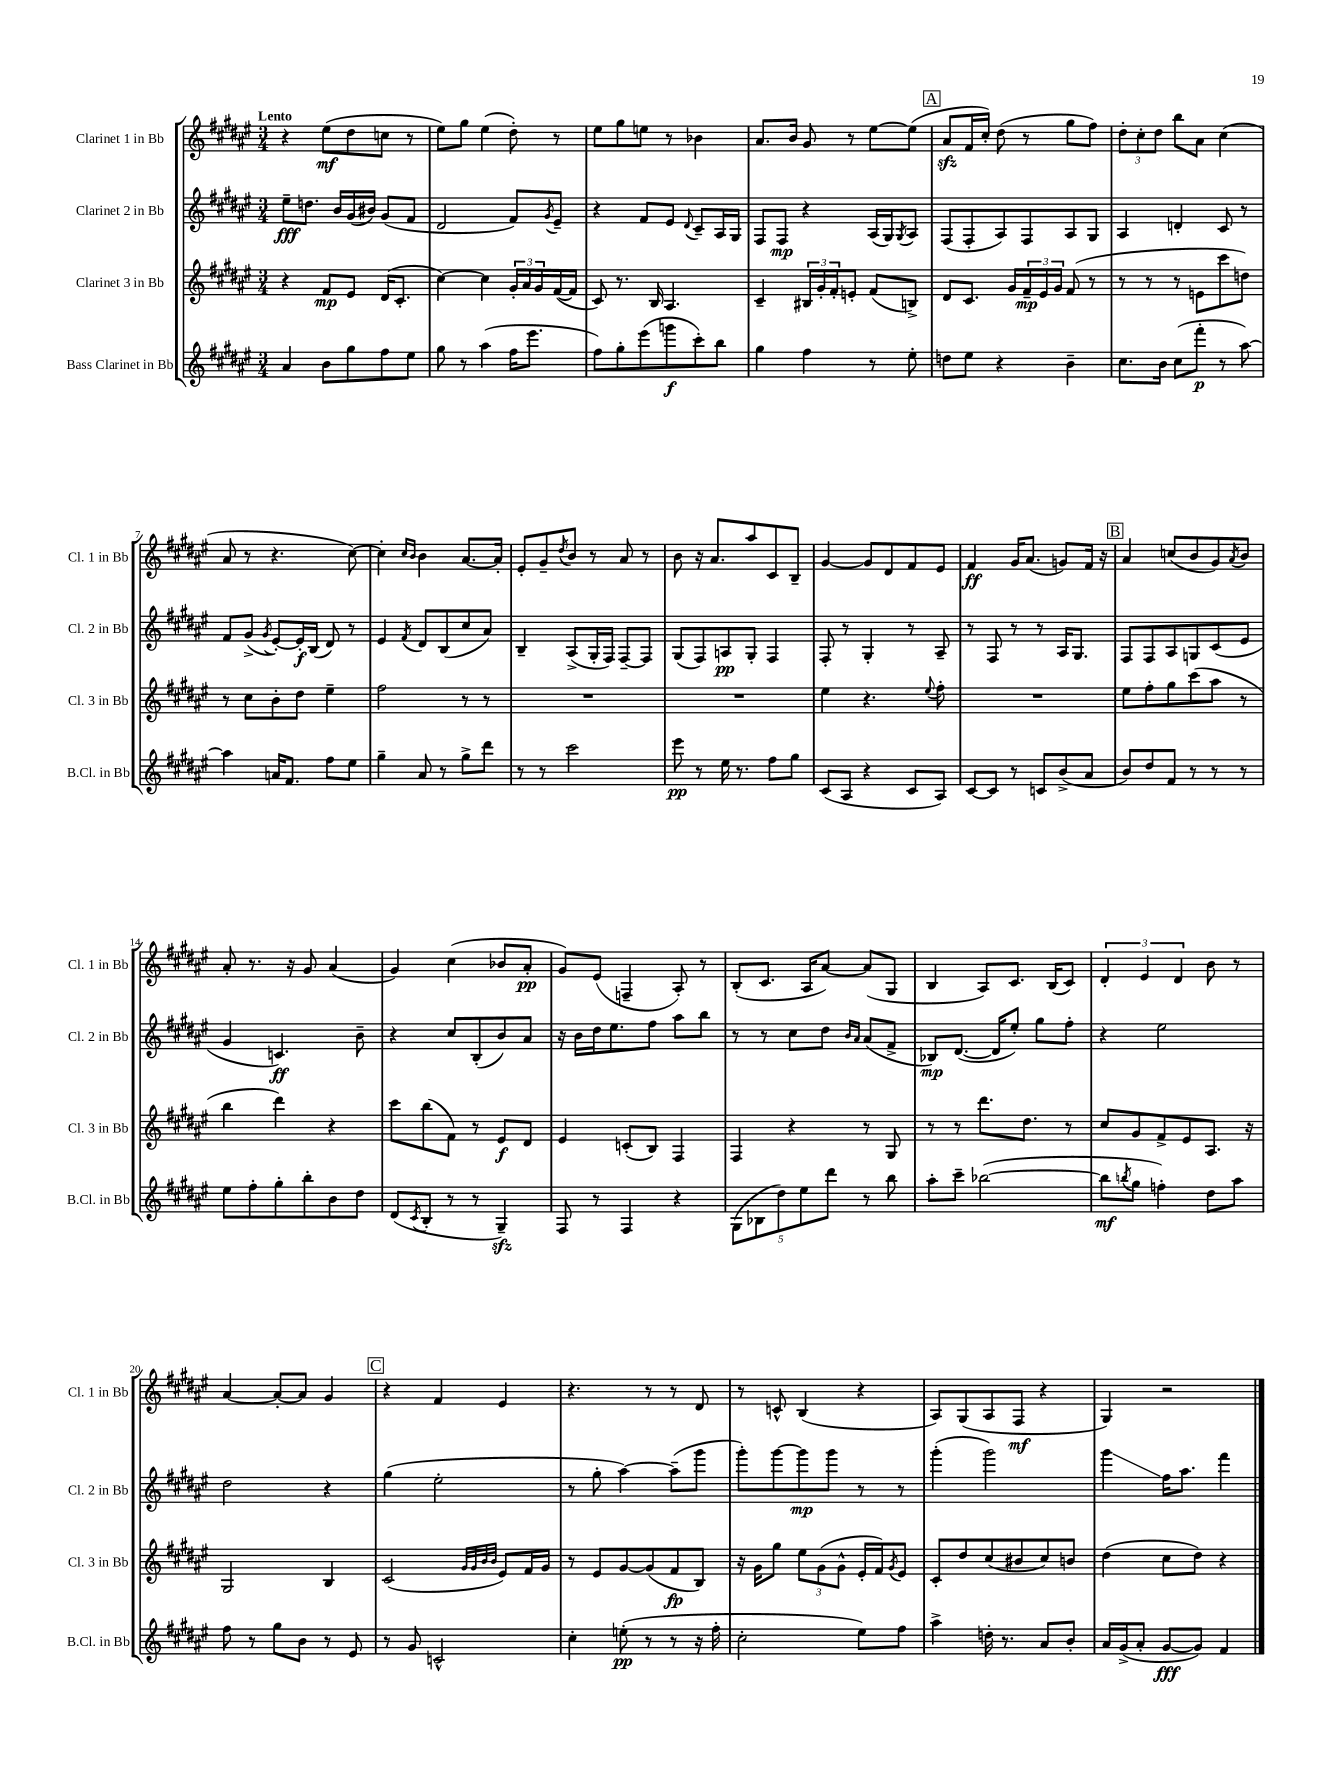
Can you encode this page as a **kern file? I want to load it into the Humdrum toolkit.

**kern	**kern	**kern	**kern
*staff4	*staff3	*staff2	*staff1
*clefG2	*clefG2	*clefG2	*clefG2
*k[f#c#g#d#a#e#]	*k[f#c#g#d#a#e#]	*k[f#c#g#d#a#e#]	*k[f#c#g#d#a#e#]
*M3/4	*M3/4	*M3/4	*M3/4
4a#	4r	8ee#~	4r
.	.	8.dd	.
8b	8f#	.	(8ee#
.	.	16b	.
8gg#	8e#	(16g#	8dd#
.	.	16b#)	.
8ff#	(16d#	(8g#	8cc
.	8.c#'	.	.
8ee#	.	8f#	8r
=	=	=	=
8gg#	[4cc#)	2d#	8ee#)
8r	.	.	8gg#
(4aa#	4cc#]	.	(4ee#
16ff#	24g#'	8f#)	8dd#')
.	24a#	.	.
8.eee#	.	.	.
.	24g#	.	.
.	.	8qg#	.
.	([16f#	8e#~	8r
.	16f#]	.	.
=	=	=	=
8ff#)	8c#)	4r	8ee#
8gg#'	8.r	.	8gg#
(8eee#	.	8f#	8ee
.	16B	.	.
8ggg	4.A#	8e#	8r
.	.	8qqd#	.
8ccc#')	.	8c#~	4b-
8bb	.	16A#	.
.	.	16G#	.
=	=	=	=
4gg#	4c#~	8F#	8.a#
.	.	8F#	.
.	.	.	16b
4ff#	24B#	4r	8g#
.	24g#'	.	.
.	24f#'	.	.
.	8e'	.	8r
8r	(8f#	(16A#	[8ee#
.	.	16G#)	.
.	.	8qG#	.
8ee#'	8B^)	8A#	(8ee#]
=	=	=	=
8dd	8d#	(8F#	8a#
8ee#	8.c#	8F#'	16f#
.	.	.	16cc#')
4r	.	8A#)	(8dd#
.	16g#	.	.
.	24f#~	8F#	8r
.	24e#	.	.
.	24g#	.	.
4b~	(8f#	8A#	8gg#
.	8r	8G#	8ff#)
=	=	=	=
8.cc#	8r	4A#	12dd#'
.	.	.	12cc#'
.	8r	.	.
.	.	.	12dd#
16b	.	.	.
(8cc#	8r	4d'	8bb
8fff#'	8e	.	8a#
8r	8ccc#	8c#	(4cc#
[8aa#)	8dd)	8r	.
=	=	=	=
4aa#]	8r	8f#	8a#
.	8cc#	(8g#^	8r
.	.	8qg#	.
16a	8b'	[8e#')	4.r
8.f#	.	.	.
.	8dd#	16e#']	.
.	.	(16B	.
8ff#	4ee#~	8d#)	.
8ee#	.	8r	[8cc#)
=	=	=	=
4gg#~	2ff#	4e#	4cc#']
.	.	.	16qqcc#
.	.	8qf#	16qqb
8a#	.	8d#	4b
8r	.	(8B	.
8gg#^	8r	8cc#	[8.a#
8ddd#	8r	8a#)	.
.	.	.	16a#']
=	=	=	=
8r	2.r	4B~	8e#'
8r	.	.	8g#~
.	.	.	8qdd#
2ccc#	.	(8A#^	8b
.	.	16G#'	8r
.	.	16F#)	.
.	.	[8F#~	8a#
.	.	8F#]	8r
=	=	=	=
8eee#	2.r	(8G#	8b
8r	.	8F#)	16r
.	.	.	8.a#
16ee#	.	8A	.
8.r	.	.	.
.	.	8G#'	8aa#
8ff#	.	4F#	8c#
8gg#	.	.	8B~
=	=	=	=
(8c#	4ee#	8F#'	[4g#
8A#	.	8r	.
4r	4.r	4G#'	8g#]
.	.	.	8d#
8c#	.	8r	8f#
.	8qqee#	.	.
8A#)	8ff#'	8A#~	8e#
=	=	=	=
[8c#	2.r	8r	4f#
8c#]	.	8F#	.
8r	.	8r	16g#
.	.	.	(8.a#
8c	.	8r	.
(8b^	.	16A#	8g)
.	.	8.G#	.
8a#	.	.	16f#
.	.	.	16r
=	=	=	=
8b)	8ee#	8F#	4a#
8dd#	8ff#'	8F#	.
8f#	8gg#	8A#	(8cc
8r	(8ccc#	8G	8b
8r	8aa#	(8c#	8g#)
.	.	.	8qa#
8r	8r	8e#	8b
=	=	=	=
8ee#	4bb	4g#	8a#'
8ff#'	.	.	8.r
8gg#'	4ddd#)	4.c)	.
.	.	.	16r
8bb'	.	.	8g#
8b	4r	.	(4a#
8dd#	.	8b~	.
=	=	=	=
(8d#	8ccc#	4r	4g#)
8qc#	.	.	.
8B'	(8bb	.	.
8r	8f#)	8cc#	(4cc#
8r	8r	(8B'	.
4G#~)	8e#	8b)	8b-
.	8d#	8a#	8a#'
=	=	=	=
8F#	4e#	16r	8g#)
.	.	16b	.
8r	.	16dd#	(8e#
.	.	8.ee#	.
4F#	(8c'	.	4F~
.	8B)	8ff#	.
4r	4F#	8aa#	8A#')
.	.	8bb	8r
=	=	=	=
(10G#	4F#	8r	(8B'
10B-	.	.	.
.	.	8r	8.c#
10dd#)	.	.	.
.	4r	8cc#	.
10ee#	.	.	.
.	.	.	16A#
.	.	8dd#	[8a#)
10ddd#	.	.	.
.	.	16qqb	.
.	.	16qqa#	.
8r	8r	(8a#	(8a#]
8bb	8G#	8f#^	8G#
=	=	=	=
8aa#'	8r	8B-)	4B
8ccc#~	8r	([8.d#	.
([2bb-	8.ddd#	.	8A#)
.	.	16d#]	.
.	.	8ee#')	8.c#
.	8.dd#	.	.
.	.	8gg#	.
.	.	.	(16B
.	8r	8ff#'	8c#)
=	=	=	=
8bb-]	8cc#	4r	6d#'
8qbb	.	.	.
8gg#	8g#	.	.
.	.	.	6e#
4ff')	8f#^	2ee#	.
.	.	.	6d#
.	8e#	.	.
8dd#	8.A#	.	8b
8aa#	.	.	8r
.	16r	.	.
=	=	=	=
8ff#	2G#	2dd#	[4a#
8r	.	.	.
8gg#	.	.	8a#'_
8b	.	.	8a#]
8r	4B	4r	4g#
8e#	.	.	.
=	=	=	=
8r	(2c#	(4gg#	4r
8g#	.	.	.
2c^^	.	2ee#'	4f#
.	32qqg#	.	.
.	32qqg#	.	.
.	32qqb	.	.
.	32qqb	.	.
.	8e#)	.	4e#
.	16f#	.	.
.	16g#	.	.
=	=	=	=
4cc#'	8r	8r	4.r
.	8e#	8gg#'	.
(8ee'	[8g#	[4aa#)	.
8r	(8g#]	.	8r
8r	8f#	(8aa#~]	8r
16r	8B)	8ggg#	8d#
16ff#'	.	.	.
=	=	=	=
2cc#'	16r	8ggg#')	8r
.	16g#	.	.
.	8gg#	[8ggg#	8c^^
.	12ee#	8ggg#]	(4B
.	(12g#	.	.
.	.	8ggg#	.
.	12g#^^	.	.
8ee#)	16e#'	8r	4r
.	16f#)	.	.
.	8qg#	.	.
8ff#	8e#	8r	.
=	=	=	=
4aa#^	8c#'	(4ggg#'	8A#)
.	8dd#	.	(8G#
16dd'	(8cc#	2ggg#)	8A#
8.r	.	.	.
.	8b#	.	8F#
8a#	8cc#)	.	4r
8b'	8b	.	.
=	=	=	=
16a#	(4dd#	4ggg#	4G#)
(16g#^	.	.	.
8a#'	.	.	.
[8g#	8cc#	16ff#	2r
.	.	8.aa#	.
8g#])	8dd#)	.	.
4f#	4r	4fff#	.
==	==	==	==
*-	*-	*-	*-
